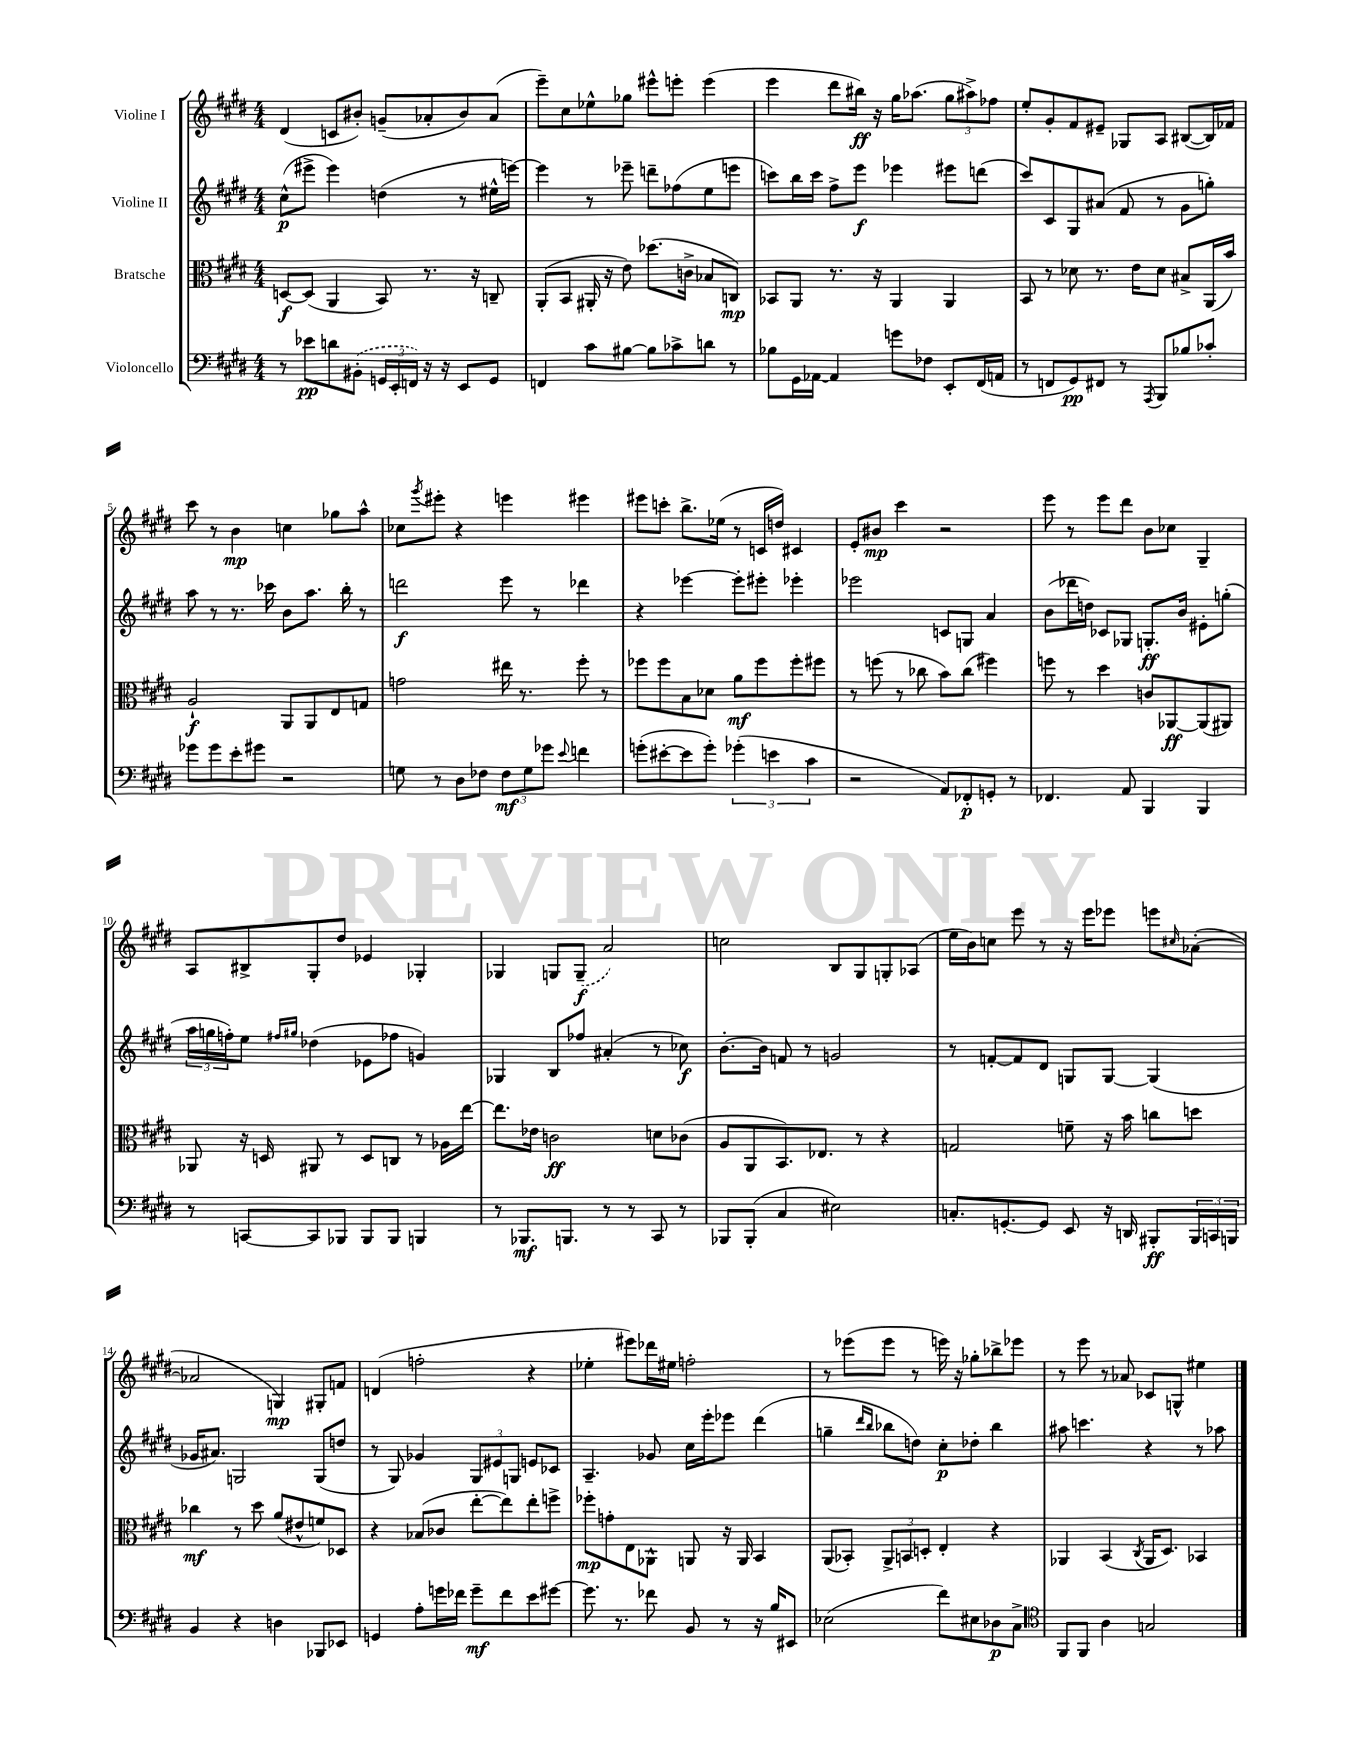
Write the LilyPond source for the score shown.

<<
\new StaffGroup <<
\new Staff = "s0" \with { instrumentName = "Violine I" } {
    \clef treble \key e \major \numericTimeSignature \time 4/4
    dis'4( c'8 bis'8-.) g'8--( aes'8-. bis'8) aes'8( |
    e'''8--) cis''8 ees''8-^ ges''8 eis'''8-^ e'''8-. e'''4( |
    e'''4 dis'''8 bis''16\ff) r16 gis''16 aes''8.( \tuplet 3/2 { gis''8 ais''8->) fes''8 } |
    e''8-. gis'8-. fis'8 eis'8-- ges8 a8 bis8~( bis16) fes'16 |
    cis'''8 r8 b'4\mp c''4 ges''8 a''8-^ |
    ces''8 \acciaccatura { gis'''8 } eis'''8-. r4 e'''4 eis'''4 |
    eis'''8 c'''8-. b''8.-> ees''16( r8 c'16 d''16) cis'4 |
    e'8-. bis'8\mp cis'''4 r2 |
    e'''8 r8 e'''8 dis'''8 b'8 ces''8 gis4-- |
    a8 bis8-> gis8-. dis''8 ees'4 ges4-. |
    ges4 g8 \once \slurDashed g8--\f( a'2) |
    c''2 b8 gis8 g8-. aes8( |
    e''16 b'16) c''8 e'''8 r8 r16 e'''16 ees'''8 e'''8 \grace { cis''16 } aes'8~-.( |
    aes'2 g4\mp) gis8-. f'8 |
    d'4( f''2-. r4 |
    ees''4-. eis'''8) des'''16 eis''16 f''2-. |
    r8 ees'''8( ees'''8 r8 e'''16) r16 ges''8-. bes''8-> ees'''8 |
    r8 e'''8 r8 aes'8 ces'8 g8-^ eis''4 \bar "|." |
}
\new Staff = "s1" \with { instrumentName = "Violine II" } {
    \clef treble \key e \major \numericTimeSignature \time 4/4
    cis''8-^\p( eis'''8-> eis'''4) d''4( r8 eis''16-^ e'''16~) |
    e'''4 r8 ees'''8-- d'''8-- fes''8( e''8 e'''8 |
    c'''8) b''16 c'''16 fis''8-> e'''8\f ees'''4 eis'''8 d'''8( |
    cis'''8) cis'8 gis8 ais'8( fis'8 r8 gis'8 g''8-.) |
    a''8 r8 r8. ces'''16 b'8 a''8. b''16-. r8 |
    d'''2\f e'''8 r8 des'''4 |
    r4 ees'''4~ ees'''8-. eis'''8-. ees'''4-. |
    ees'''2 c'8 g8 a'4 |
    b'8( des'''16 d''16) ces'8 ges8 g8.-.\ff b'16 eis'8-. g''8-.( |
    \tuplet 3/2 { a''16 g''16 f''16-.) } e''8 \grace { fis''16 gis''16 } des''4( ees'8 fes''8 g'4) |
    ges4 b8 fes''8 ais'4-.( r8 ces''8\f) |
    b'8.~-. b'16 f'8 r8 g'2 |
    r8 f'8~-. f'8 dis'8 g8 g8~ g4( |
    ges'16 ais'8.) g2 g8( d''8 |
    r8 gis8) ges'4 \tuplet 3/2 { gis8 eis'8 g8 } e'8 ces'8 |
    a4.-- ges'8 cis''16 e'''16-. ees'''8 dis'''4( |
    g''4-- \grace { dis'''16 b''16 } bes''8 d''8) cis''8-.\p des''8-. bes''4 |
    ais''8 c'''4. r4 r8 aes''8 \bar "|." |
}
\new Staff = "s2" \with { instrumentName = "Bratsche" } {
    \clef alto \key e \major \numericTimeSignature \time 4/4
    d8~\f d8( a,4 b,8) r8. r16 c8-- |
    a,8-.( b,8 ais,16-. r16 e'8) des''8.( c'16-> bes8 c8\mp) |
    bes,8 a,8 r8. r16 a,4 a,4 |
    b,8 r8 des'8 r8. e'16 des'8 bis8-> a,16( b'16) |
    a2-!\f a,8 a,8 e8 g8 |
    g'2 eis''16 r8. fis''8-. r8 |
    fes''8 fes''8 b8 des'8 a'8\mf fes''8 fes''8-. fis''8 |
    r8 f''8( r8 ces''8 b'8) ces''8( fis''4) |
    f''8 r8 dis''4 c'8 aes,8~\ff aes,8( ais,8) |
    aes,8 r16 d16 ais,8 r8 d8 c8 r8 aes16 e''16~ |
    e''8. ees'16 c'2\ff d'8 ces'8( |
    a8 a,8 b,8.) ees8. r8 r4 |
    g2 f'8-- r16 b'16 c''8 d''8 |
    ces''4\mf r8 dis''8 a'8( eis'8-^ f'8) des8 |
    r4 bes8( ces'8 e''8~-. e''8) e''8-. f''8-> |
    fes''8-.\mp g'8-. e8 aes,8-^ a,8 r16 a,16 b,4 |
    a,8( bes,8-.) \tuplet 3/2 { a,8-> b,8 d8-. } e4-. r4 |
    aes,4 b,4( \acciaccatura { cis8 } aes,16 dis8.) bes,4 \bar "|." |
}
\new Staff = "s3" \with { instrumentName = "Violoncello" } {
    \clef bass \key e \major \numericTimeSignature \time 4/4
    r8 ees'8\pp d'8 \once \slurDashed bis,8-.( \tuplet 3/2 { g,16 e,16-. f,16) } r16 r16 e,8 g,8 |
    f,4 cis'8 bis8~ bis8 ces'8-> d'8 r8 |
    bes8 gis,16 aes,16~ aes,4 g'8 fes8 e,8-. fis,16( a,16 |
    r8 f,8 gis,8\pp) fis,8 r8 \acciaccatura { a,,8 } b,,8 bes8 ces'8-. |
    ges'8 ges'8 e'8-. gis'8 r2 |
    g8 r8 dis8 fes8 \tuplet 3/2 { fes8\mf g8 ges'8 } \appoggiatura { e'8 } f'4 |
    g'8-.( eis'8~-. eis'8 g'8-.) \tuplet 3/2 { ges'4-.( e'4 cis'4 } |
    r2 a,8) fes,8-.\p g,8-. r8 |
    fes,4. a,8 b,,4 b,,4 |
    r8 c,8~ c,8 bes,,8 bes,,8 bes,,8 b,,4 |
    r8 bes,,8.\mf b,,8. r8 r8 cis,8 r8 |
    bes,,8 bes,,8-.( cis4 eis2) |
    c8.-. g,8.~-. g,8 e,8 r16 d,16 bis,,8-.\ff \tuplet 3/2 { bis,,16 c,16 b,,16 } |
    b,4 r4 d4 bes,,8 ees,8 |
    g,4 a8-. g'16 fes'16 g'8--\mf fes'8 e'8 gis'8~ |
    gis'8. r8. fes'8 b,8 r8 r16 b16 eis,8 |
    ees2( fis'8) eis8 des8\p cis8-> |
    \clef tenor fis,8 fis,8 a4 g2 \bar "|." |
}
>>
>>
